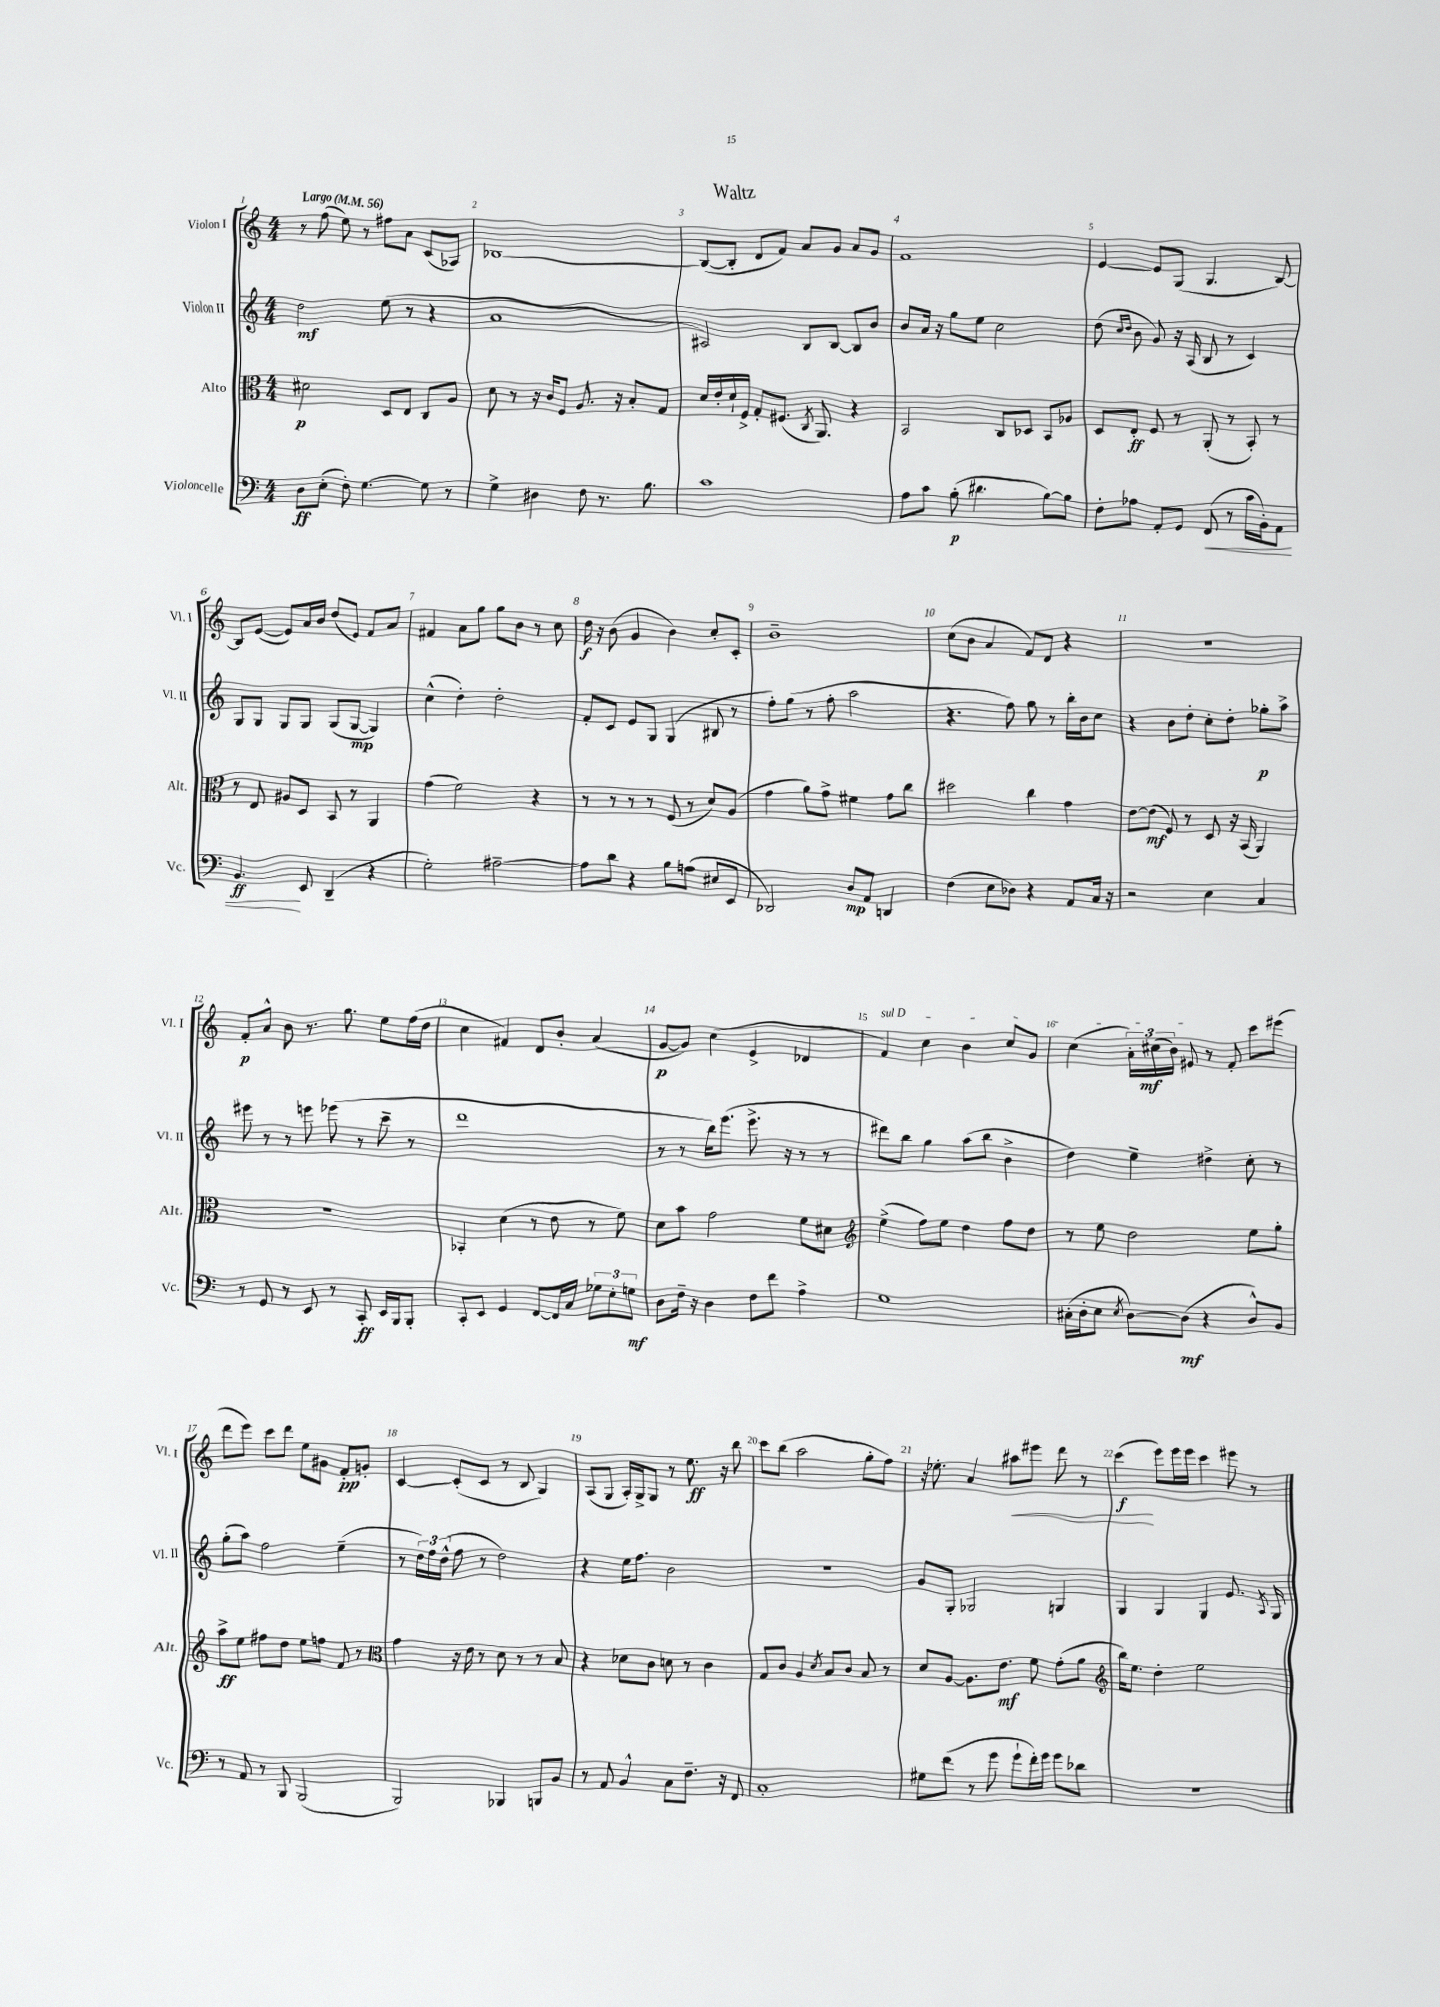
\header { title = "Waltz" }
<<
\new StaffGroup <<
\new Staff = "s0" \with { instrumentName = "Violon I" shortInstrumentName = "Vl. I" } {
    \clef treble \key c \major \numericTimeSignature \time 4/4 \tempo "Largo" 4 = 56
    \autoBeamOff r8 f''8( e''8) r8 fis''8[ a'8] c'8[( aes8]) |
    bes1~ |
    bes8[~( bes8]-. d'8[ f'8]) a'8[ g'8] a'8[ g'8] |
    f'1 |
    e'4~ e'8[ g8]( g4. b8~) |
    b8[ e'8]~( e'8[) a'16 b'16] d''8[( e'8]) f'8[ a'8] |
    fis'4 a'8[ g''8] g''8[ b'8] r8 c''8 |
    d''16\f r16 b'8( g'4 b'4) c''8[-. c'8]-. |
    b'1-- |
    c''8[( b'8] a'4 f'8[) d'8] r4 |
    R1 |
    f'8[-.\p a'8]-^ b'8 r8. g''8. e''8[ f''16( d''16] |
    c''4 fis'4) d'8[ b'8]-. a'4( |
    g'8[~\p g'8]) c''4( e'4-> des'4 |
    \once \override TextSpanner.bound-details.left.text = \markup { \italic "sul D" } f'4\startTextSpan) c''4 b'4 c''8[ g'8] |
    c''4( \tuplet 3/2 { a'16[-.) cis''16\mf( b'16]) } eis'8\stopTextSpan r8 f'8-. c'''8[ eis'''8]( |
    d'''8[ e'''8]) c'''8[ d'''8] e''8[ gis'8] f'8[-.\pp g'8]-. |
    c'4~ c'8[-.( c'8] r8 b8 g4) |
    a8[( g8] a16[-.) g16-> g8] r8 e''8.\ff r16 b''8 |
    c'''8[ b''8]( a''2 g''8[-. f''8]) |
    r16 ees''8.-. a'4 ais''8[\< eis'''8] d'''8 r8 |
    c'''4\f\!( e'''8[) e'''16 e'''16] c'''4 eis'''8 r8 \bar "|." |
}
\new Staff = "s1" \with { instrumentName = "Violon II" shortInstrumentName = "Vl. II" } {
    \clef treble \key c \major \numericTimeSignature \time 4/4
    \autoBeamOff d''2\mf e''8( r8 r4 |
    a'1 |
    ais2) b8[ b8]~ b8[ b'8] |
    b'8[ a'16] r16 g''8[ e''8] c''2 |
    d''8( \grace { c''16[ d''16] } b'8 g'8) r16 a16( b8 r8 c'4) |
    g8[ g8] g8[ g8] g8[( g8]~\mp g4) |
    c''4-^( d''4-.) d''2-. |
    f'8[-. c'8] e'8[ g8] g4( bis8 r8 |
    f''8[-.) g''8]( r8 f''8-. a''2 |
    r4. f''8) g''8 r8 b''16[-. b'16 c''8] |
    r4 b'8[ d''8]-. c''8[-. d''8]-. ges''8[-.\p a''8]-> |
    eis'''8 r8 r8 e'''8 ees'''8( r8 c'''8-- r8 |
    d'''1 |
    r8 r8 b''16[) e'''8.]( e'''8.-> r16 r8 r8 |
    dis'''8[) b''8] g''4 a''8[( b''8] b'4-> |
    d''4) e''4-- dis''4-> c''8-. r8 |
    g''8[-.( a''8]) f''2 e''4--( |
    r8 \tuplet 3/2 { d''16[) f''16 d''16]-^( } f''8 r8 d''2) |
    r4 e''16[ f''8.] b'2 |
    R1 |
    g'8[ g8]-. ges2 g4 |
    g4 g4 g4 e'8. \acciaccatura { a8 } g16 \bar "|." |
}
\new Staff = "s2" \with { instrumentName = "Alto" shortInstrumentName = "Alt." } {
    \clef alto \key c \major \numericTimeSignature \time 4/4
    \autoBeamOff dis'2\p d8[ e8] c8[ a8] |
    d'8 r8 r16 c'16[ f8] a8. r16 b8[-. g8] |
    d'16[ e'16-. d'16-! f16]-> g8[-. fis8.]( \acciaccatura { c8 } a,8.) r4 |
    b,2 c8[ des8] b,8[ aes8] |
    d8[ e8]-.\ff f8 r8 a,8-.( r8 b,8-.) r8 |
    r8 e8 ais8[ d8] b,8 r8 a,4 |
    g'4( f'2) r4 |
    r8 r8 r8 r8 f8( r8 d'8[) a8]( |
    g'4 a'8[) g'8]-> fis'4 g'8[ c''8] |
    dis''2 c''4 g'4 |
    e'8[~ e'8]\mf( f8) r8 d8 r16 b,16( a,4) |
    R1 |
    bes,4-. d'4( r8 e'8 r8 f'8) |
    d'8[ b'8] g'2 f'8[ dis'8] |
    \clef treble e''4->( f''8[) e''8] d''4 f''8[ d''8] |
    r8 e''8 d''2 e''8[ g''8]-. |
    a''8[->\ff e''8] fis''8[ d''8] e''8[ f''8] f'8 r8 |
    \clef alto g'4 r16 e'16 r8 d'8 r8 r8 b8 |
    r4 des'8[ c'8] d'8 r8 c'4 |
    g8[ c'8] a4 \acciaccatura { d'8 } b8[ c'8] b8 r8 |
    d'8[ a8]~ a8.[ e'8.]\mf f'8 g'8[-.( a'8] |
    \clef treble b''16[) e''8.] d''4-. e''2 \bar "|." |
}
\new Staff = "s3" \with { instrumentName = "Violoncelle" shortInstrumentName = "Vc." } {
    \clef bass \key c \major \numericTimeSignature \time 4/4
    \autoBeamOff d8[\ff e8]-.( f8-.) g4.~ g8 r8 |
    g4-> dis4 f8 r8. b8. |
    c'1 |
    a8[ c'8] b8-.\p( dis'4. b8[~) b8] |
    f8[-. aes8] a,8[-. g,8] f,8\<( r8 c'16[ b,16-.) a,8] |
    b,4.\ff\! e,8 d,4--( r4 |
    g2-.) ais2~-- |
    ais8[ d'8] r4 b8[ a8]( eis8[ e,8] |
    des,2) d8[\mp a,8] d,4 |
    f4( e8[ des8]) r4 a,8[ c16] r16 |
    r2 e4 c4 |
    r8 g,8 r8 e,8 r8 c,8-.\ff e,16[ b,,16 b,,8]-. |
    c,8[-. e,8] g,4 f,8[~ f,16 c16] \tuplet 3/2 { ges8[ e8-. g8]\mf } |
    d8[ f16]-- r16 d4 f8[ f'8] a4-> |
    g1 |
    cis16[-.( d16-. e8] \acciaccatura { e8 } d8[~) d8]\mf( r4 d8[-^) b,8] |
    r8 a,8 r8 b,,8 b,,2( |
    b,,2) bes,,4 b,,8[ b,8] |
    r8 a,8 b,4-^ c8[ f8.]-- r16 f,8 |
    c1-. |
    gis8[ f'8]( r8 g'8 g'8[-! f'16-.) g'16] g'8[ des'8] |
    R1 \bar "|." |
}
>>
>>
\layout { \context { \Score \override BarNumber.break-visibility = ##(#f #t #t) barNumberVisibility = #all-bar-numbers-visible } }
